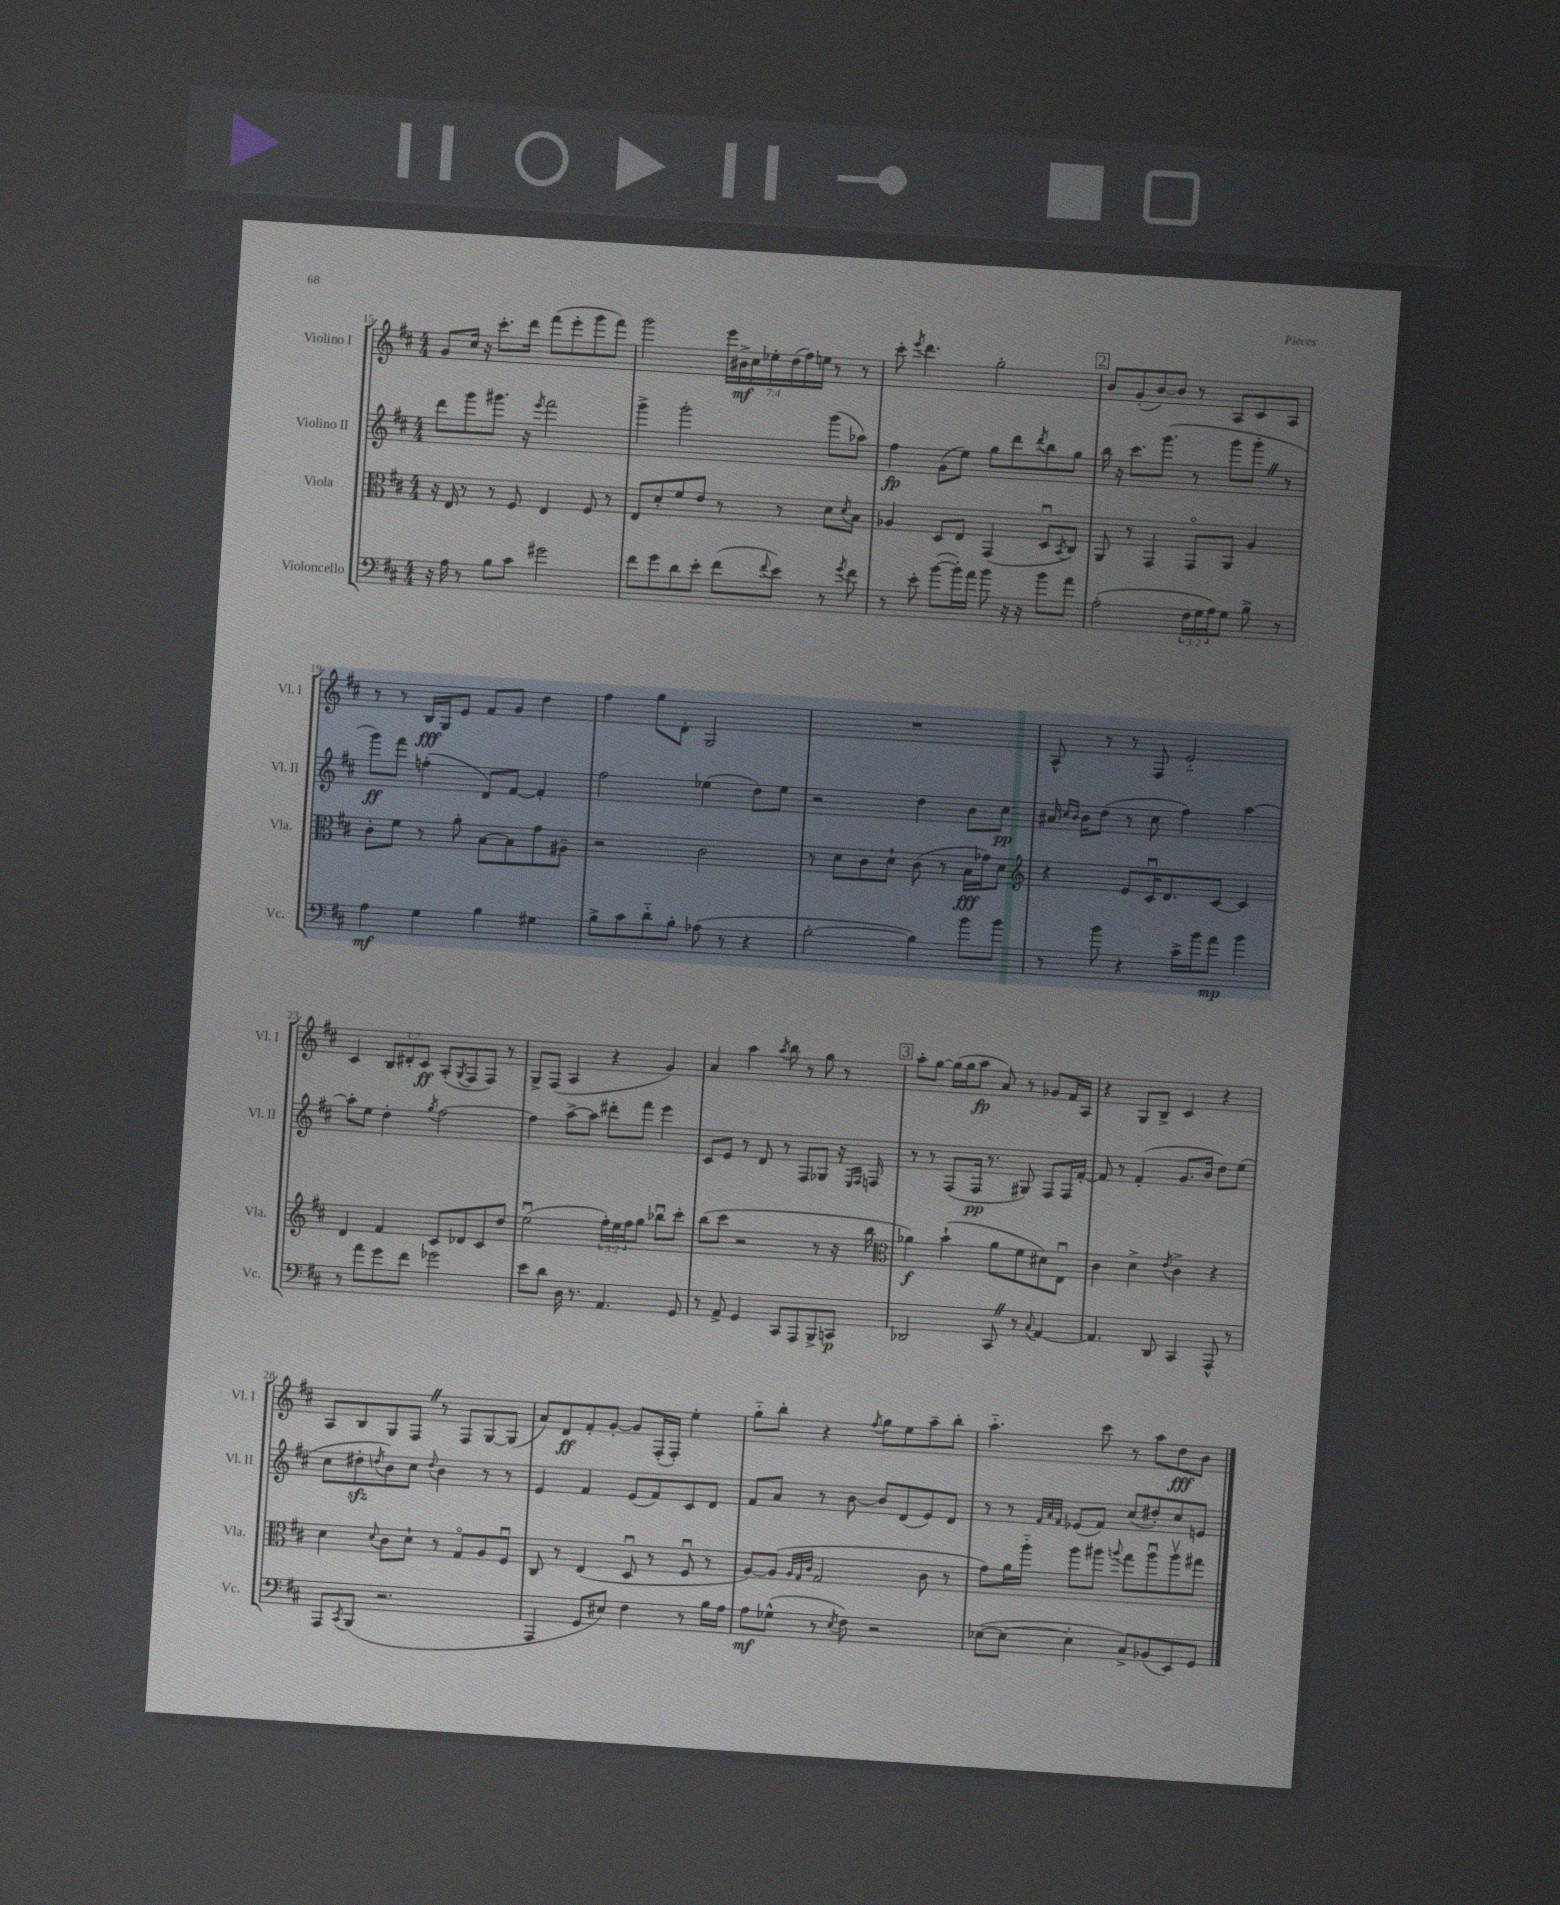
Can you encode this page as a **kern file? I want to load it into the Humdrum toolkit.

**kern	**dynam	**kern	**dynam	**kern	**dynam	**kern	**dynam
*part4	*part4	*part3	*part3	*part2	*part2	*part1	*part1
*staff4	*staff4	*staff3	*staff3	*staff2	*staff2	*staff1	*staff1
*I"Violoncello	*	*I"Viola	*	*I"Violino II	*	*I"Violino I	*
*I'Vc.	*	*I'Vla.	*	*I'Vl. II	*	*I'Vl. I	*
*clefF4	*	*clefC3	*	*clefG2	*	*clefG2	*
*k[f#c#]	*	*k[f#c#]	*	*k[f#c#]	*	*k[f#c#]	*
*M4/4	*	*M4/4	*	*M4/4	*	*M4/4	*
=15	=15	=15	=15	=15	=15	=15	=15
16r	.	16r	.	8ddd\L	.	8g/L	.
16A\	.	16E/	.	.	.	.	.
8r	.	8r	.	8ggg\	.	16cc#/Jk	.
.	.	.	.	.	.	16r	.
8B\L	.	8r	.	8.ggg#X\J	.	8.ccc#'\L	.
8c#\J	.	8F#/	.	.	.	.	.
.	.	.	.	16r	.	16ddd\Jk	.
.	.	.	.	8qeee/	.	.	.
2g#X\	.	4E/	.	2fff#\	.	(8fff#\L	.
.	.	.	.	.	.	8eee'\	.
.	.	8F#/	.	.	.	8ggg\	.
.	.	8r	.	.	.	8fff#\J)	.
=16	=16	=16	=16	=16	=16	=16	=16
8f#\L	.	8E/L	.	4ggg^\	.	2ggg\	.
8g\	.	8d'/	.	.	.	.	.
8d\	.	8f#/	.	2ggg'\	.	.	.
8e'\J	.	8e/J	.	.	.	.	.
(8f#\L	.	8r	.	.	.	28eee\LL	.
.	.	.	.	.	.	28b#X^\	mf
.	.	.	.	.	.	28cc#\	.
.	.	.	.	.	.	28ee-X'\	.
8qqf#/	.	.	.	.	.	.	.
8e\J)	.	8r	.	.	.	.	.
.	.	.	.	.	.	(28dd\	.
.	.	.	.	.	.	28ff#\)	.
.	.	.	.	.	.	28een\JJ	.
8r	.	8d\L	.	(8ggg\L	.	8r	.
8qg/	.	8qd/	.	.	.	.	.
8f#\	.	8B\J	.	8aa-X\J)	.	8r	.
=17	=17	=17	=17	=17	=17	=17	=17
8r	.	4A-X/	.	4ff#\	fp	8ccc#'\	.
.	.	.	.	.	.	8qeee/	.
8e'\	.	.	.	.	.	4.ddd\	.
([8b\L	.	8D/L	.	(8g\L	.	.	.
16b'\L])	.	8E/J	.	8ee\J)	.	.	.
16a\JJ	.	.	.	.	.	.	.
8b\	.	(4GG/	.	8gg\L	.	2gg'\	.
16r	.	.	.	8ddd\	.	.	.
16r	.	.	.	.	.	.	.
.	.	.	.	8qddd/	.	.	.
8b\L	.	8Du/L	.	8bb\	.	.	.
.	.	8qBB/	.	.	.	.	.
8a\J	.	8C#/J)	.	8gg\J	.	.	.
!!LO:REH:place=s1:t=2
=18	=18	=18	=18	=18	=18	=18	=18
(2A'\	.	8AA/	.	16bb\	.	8b/L	.
.	.	.	.	16r	.	.	.
.	.	8r	.	8.ccc#\L	.	(8g'/	.
.	.	4GG/	.	.	.	[8b/)	.
.	.	.	.	(8.ggg\J	.	.	.
.	.	.	.	.	.	8b/J]	.
24F#\LL	.	8GG/L	.	8r	.	8r	.
24G\	.	.	.	.	.	.	.
24A\J)	.	.	.	.	.	.	.
8G\J	.	8AA/J	.	8ggg\L	.	8A/L	.
8B^\	.	4A/	.	8ggg'Z\J	.	8c#/	.
8r	.	.	.	8r	.	8A/J	.
!!LO:LB:g=z
=19	=19	=19	=19	=19	=19	=19	=19
4A\	mf	8c#'\L	.	8ggg\L)	ff	8r	.
.	.	8f#\J	.	8fff#\J	.	8r	.
4G\	.	8r	.	(4ffn'\	.	16B/LL	fff
.	.	.	.	.	.	16G/J	.
.	.	8a'\	.	.	.	8e/J	.
4B\	.	[8B\L	.	8d/L)	.	8f#/L	.
.	.	8B\]	.	[8f#/J	.	8g/J	.
4G#X\	.	8g\	.	4f#'/]	.	4dd\	.
.	.	8A#X~\J	.	.	.	.	.
=20	=20	=20	=20	=20	=20	=20	=20
8B^\L	.	2r	.	2ff#\	.	4ff#\	.
8c#\	.	.	.	.	.	.	.
8d\	.	.	.	.	.	8gg\L	.
8B'\J	.	.	.	.	.	8d'\J	.
(8A-X\	.	2c#\	.	(4ee-X\	.	2G/	.
8r	.	.	.	.	.	.	.
4r	.	.	.	8dd\L)	.	.	.
.	.	.	.	8ee-\J	.	.	.
=21	=21	=21	=21	=21	=21	=21	=21
[2B'\	.	8r	.	2r	.	1r	.
.	.	8d\L	.	.	.	.	.
.	.	8c#\	.	.	.	.	.
.	.	8d`\J	.	.	.	.	.
4B\])	.	(8c#\	.	4dd\	.	.	.
.	.	8r	.	.	.	.	.
8b\L	.	16B\LL	fff	8b\L	.	.	.
.	.	16g-X\J)	.	.	.	.	.
8b\J	.	8d\J	.	8cc#\J	pp	.	.
=22	=22	=22	=22	=22	=22	=22	=22
*	*	*clefG2	*	*	*	*	*
8r	.	4r	.	16a#X/	.	8A^^/	.
.	.	.	.	16qqcc#/LL	.	.	.
.	.	.	.	16qqb/JJ	.	.	.
.	.	.	.	16b\KL	.	.	.
8b\	.	.	.	(8dd\J	.	8r	.
4r	.	8e/L	.	8r	.	8r	.
.	.	16c#u/K	.	8cc#\	.	8F#/	.
.	.	8.d/	.	.	.	.	.
16c#^\LL	.	.	.	4ff#\)	.	2e/	.
16b\J	.	.	.	.	.	.	.
8a\J	mp	[8c#/J	.	.	.	.	.
4b\	.	4c#/]	.	[4aa\	.	.	.
!!LO:LB:g=z
=23	=23	=23	=23	=23	=23	=23	=23
8r	.	4d/	.	8aa'\L]	.	4c#/	.
8a\L	.	.	.	8ee\J	.	.	.
8g\	.	4f#/	.	4dd'\	.	12B/L	.
.	.	.	.	.	.	12d#X'/	.
8f#\J	.	.	.	.	.	.	.
.	.	.	.	.	.	12c#/J	ff
.	.	.	.	8qgg/	.	.	.
2g-X\	.	8c#/L	.	[2ff#\	.	(8A'/L	.
.	.	.	.	.	.	8qG/	.
.	.	8d-X/	.	.	.	8F#/	.
.	.	8c#/	.	.	.	8F#/J)	.
.	.	8dd/J	.	.	.	8r	.
=24	=24	=24	=24	=24	=24	=24	=24
8e\L	.	(2eeu\	.	4ff#\]	.	8G^/L	.
8d\J	.	.	.	.	.	(8F#/J	.
16D\	.	.	.	[8aa^\L	.	4A/	.
8.r	.	.	.	.	.	.	.
.	.	.	.	8aa\J]	.	.	.
4.AA/	.	24ff#'\LL)	.	8ddd#X'\L	.	4r	.
.	.	24ee\	.	.	.	.	.
.	.	24ff#\J	.	.	.	.	.
.	.	8gg\J	.	8fff#\J	.	.	.
.	.	8bb-Xu\L	.	4eee\	.	4g/)	.
8GG/	.	8ccc#'\J	.	.	.	.	.
=25	=25	=25	=25	=25	=25	=25	=25
8r	.	(8bb\L	.	8c#/L	.	4a/	.
8AA^/	.	8ccc#\J	.	8e/J	.	.	.
4GG/	.	2r	.	8r	.	4aa\	.
.	.	.	.	8d/	.	.	.
.	.	.	.	.	.	8qaa/	.
8CC#/L	.	.	.	8r	.	8bb\	.
8AAA/	.	.	.	8F#/L	.	8r	.
8BBB^/	.	8r	.	8G-X/J	.	8gg\	.
8CCn/J	p	16r	.	16r	.	8r	.
.	.	.	.	16qqE/LL	.	.	.
.	.	.	.	16qqF#/JJ	.	.	.
.	.	16bb\	.	16Fn/	.	.	.
!!LO:REH:place=s1:t=3
=26	=26	=26	=26	=26	=26	=26	=26
*	*	*clefC3	*	*	*	*	*
2DD-X/	.	4a-X\)	f	8r	.	8aa'\L	.
.	.	.	.	8r	.	[8gg\J	.
.	.	(4b`\	.	(8F#/L	.	(16gg\LL]	.
.	.	.	.	.	.	16gg\J	.
.	.	.	.	16F#/Jk	pp	8aa\J	fp
.	.	.	.	8.r	.	.	.
8CC#Z/	.	8a-\L	.	.	.	8a/)	.
8r	.	8f#\	.	8G#X/)	.	8r	.
8qqC#/	.	.	.	.	.	.	.
[4AA/	.	8d#X\)	.	8F#/L	.	8g-X/L	.
.	.	8Eu\J	.	16F#/L	.	16f#/L	.
.	.	.	.	[16f#'/JJ	.	16A/JJ	.
=27	=27	=27	=27	=27	=27	=27	=27
4.AA/]	.	4c#\	.	8f#/]	.	4r	.
.	.	.	.	8r	.	.	.
.	.	4d^\	.	(4f#'/	.	8G/L	.
8DD/	.	.	.	.	.	8B^/J	.
.	.	8qe/	.	.	.	.	.
4CC#/	.	4c#^\	.	8.g/L	.	4c#/	.
.	.	.	.	16b/Jk	.	.	.
8AAA^^/	.	4r	.	8dd\L)	.	4r	.
8r	.	.	.	(8ee\J	.	.	.
!!LO:LB:g=z
=28	=28	=28	=28	=28	=28	=28	=28
8AAA/L	.	4d\	.	8cc#\L	.	8A/L	.
8qCC#/	.	.	.	.	.	.	.
(8BBB/J	.	.	.	8dd#Xzz'\	.	8B/	.
.	.	8qqd/	.	8qddn/	.	.	.
2.r	.	8c#\L	.	8b\)	.	8G/	.
.	.	8d`\J	.	8cc#\J	.	8F#Z/J	.
.	.	.	.	8qqdd/	.	.	.
.	.	8r	.	4b\	.	8r	.
.	.	8G/L	.	.	.	8F#/L	.
.	.	8A/	.	8r	.	[8G/	.
.	.	8F#u/J	.	8r	.	(8G/J]	.
=29	=29	=29	=29	=29	=29	=29	=29
4AAA/	.	8C#/	.	4e/	.	8a/L)	.
.	.	8r	.	.	.	8d/	ff
8GG/L	.	(4E/	.	4f#/	.	8f#'/	.
8E#X/J)	.	.	.	.	.	[8g'/J	.
4F#\	.	8Du/	.	(8e/L	.	8g/L]	.
.	.	8r	.	8f#/)	.	(16F#'/L	.
.	.	.	.	.	.	16F#'/JJ)	.
8r	.	8F#u/	.	8c#/	.	4ee'\	.
16B\LL	.	8r	.	8d/J	.	.	.
16A\JJ	.	.	.	.	.	.	.
=30	=30	=30	=30	=30	=30	=30	=30
8A\L	mf	[8A/L)	.	8f#/L	.	8gg\L	.
(8G-X^^\J	.	(8A/J]	.	8a/J	.	8bb'\J	.
.	.	32qqA/LLL	.	.	.	.	.
.	.	32qqG/	.	.	.	.	.
.	.	32qqc#/JJJ	.	.	.	.	.
8r	.	2G/	.	8r	.	4r	.
8qE/	.	.	.	.	.	.	.
8F#\)	.	.	.	[8b\	.	.	.
.	.	.	.	.	.	8qff#/	.
2r	.	.	.	8b/L]	.	8gg\L	.
.	.	.	.	(8d/	.	8ee\	.
.	.	8c#\	.	8e/)	.	8aa~\	.
.	.	8r	.	8d/J	.	8bb'\J	.
=31	=31	=31	=31	=31	=31	=31	=31
([8E-X\L	.	8g\L)	.	8r	.	4.aa\	.
8E-\J_	.	16a\L	.	8r	.	.	.
.	.	16aa\JJ	.	.	.	.	.
.	.	.	.	32qqf#/LLL	.	.	.
.	.	.	.	32qqa/	.	.	.
.	.	.	.	32qqf#/JJJ	.	.	.
4E-'\]	.	8aa\L	.	(8e-X/L	.	.	.
.	.	8aa#X\J	.	8f#/J)	.	8ccc#\	.
.	.	8qqaan/	.	.	.	.	.
8C#^/L)	.	8gg\L	.	(8cc#/L	.	8r	.
(8BB-X/	.	8aau\	.	8dd#X'/)	.	8aa\L	.
8EE/)	.	8aav\	.	8cc#/	.	8dd\	fff
8GG/J	.	8gg#X\J	.	8en/J	.	8b\J	.
==	==	==	==	==	==	==	==
*-	*-	*-	*-	*-	*-	*-	*-
